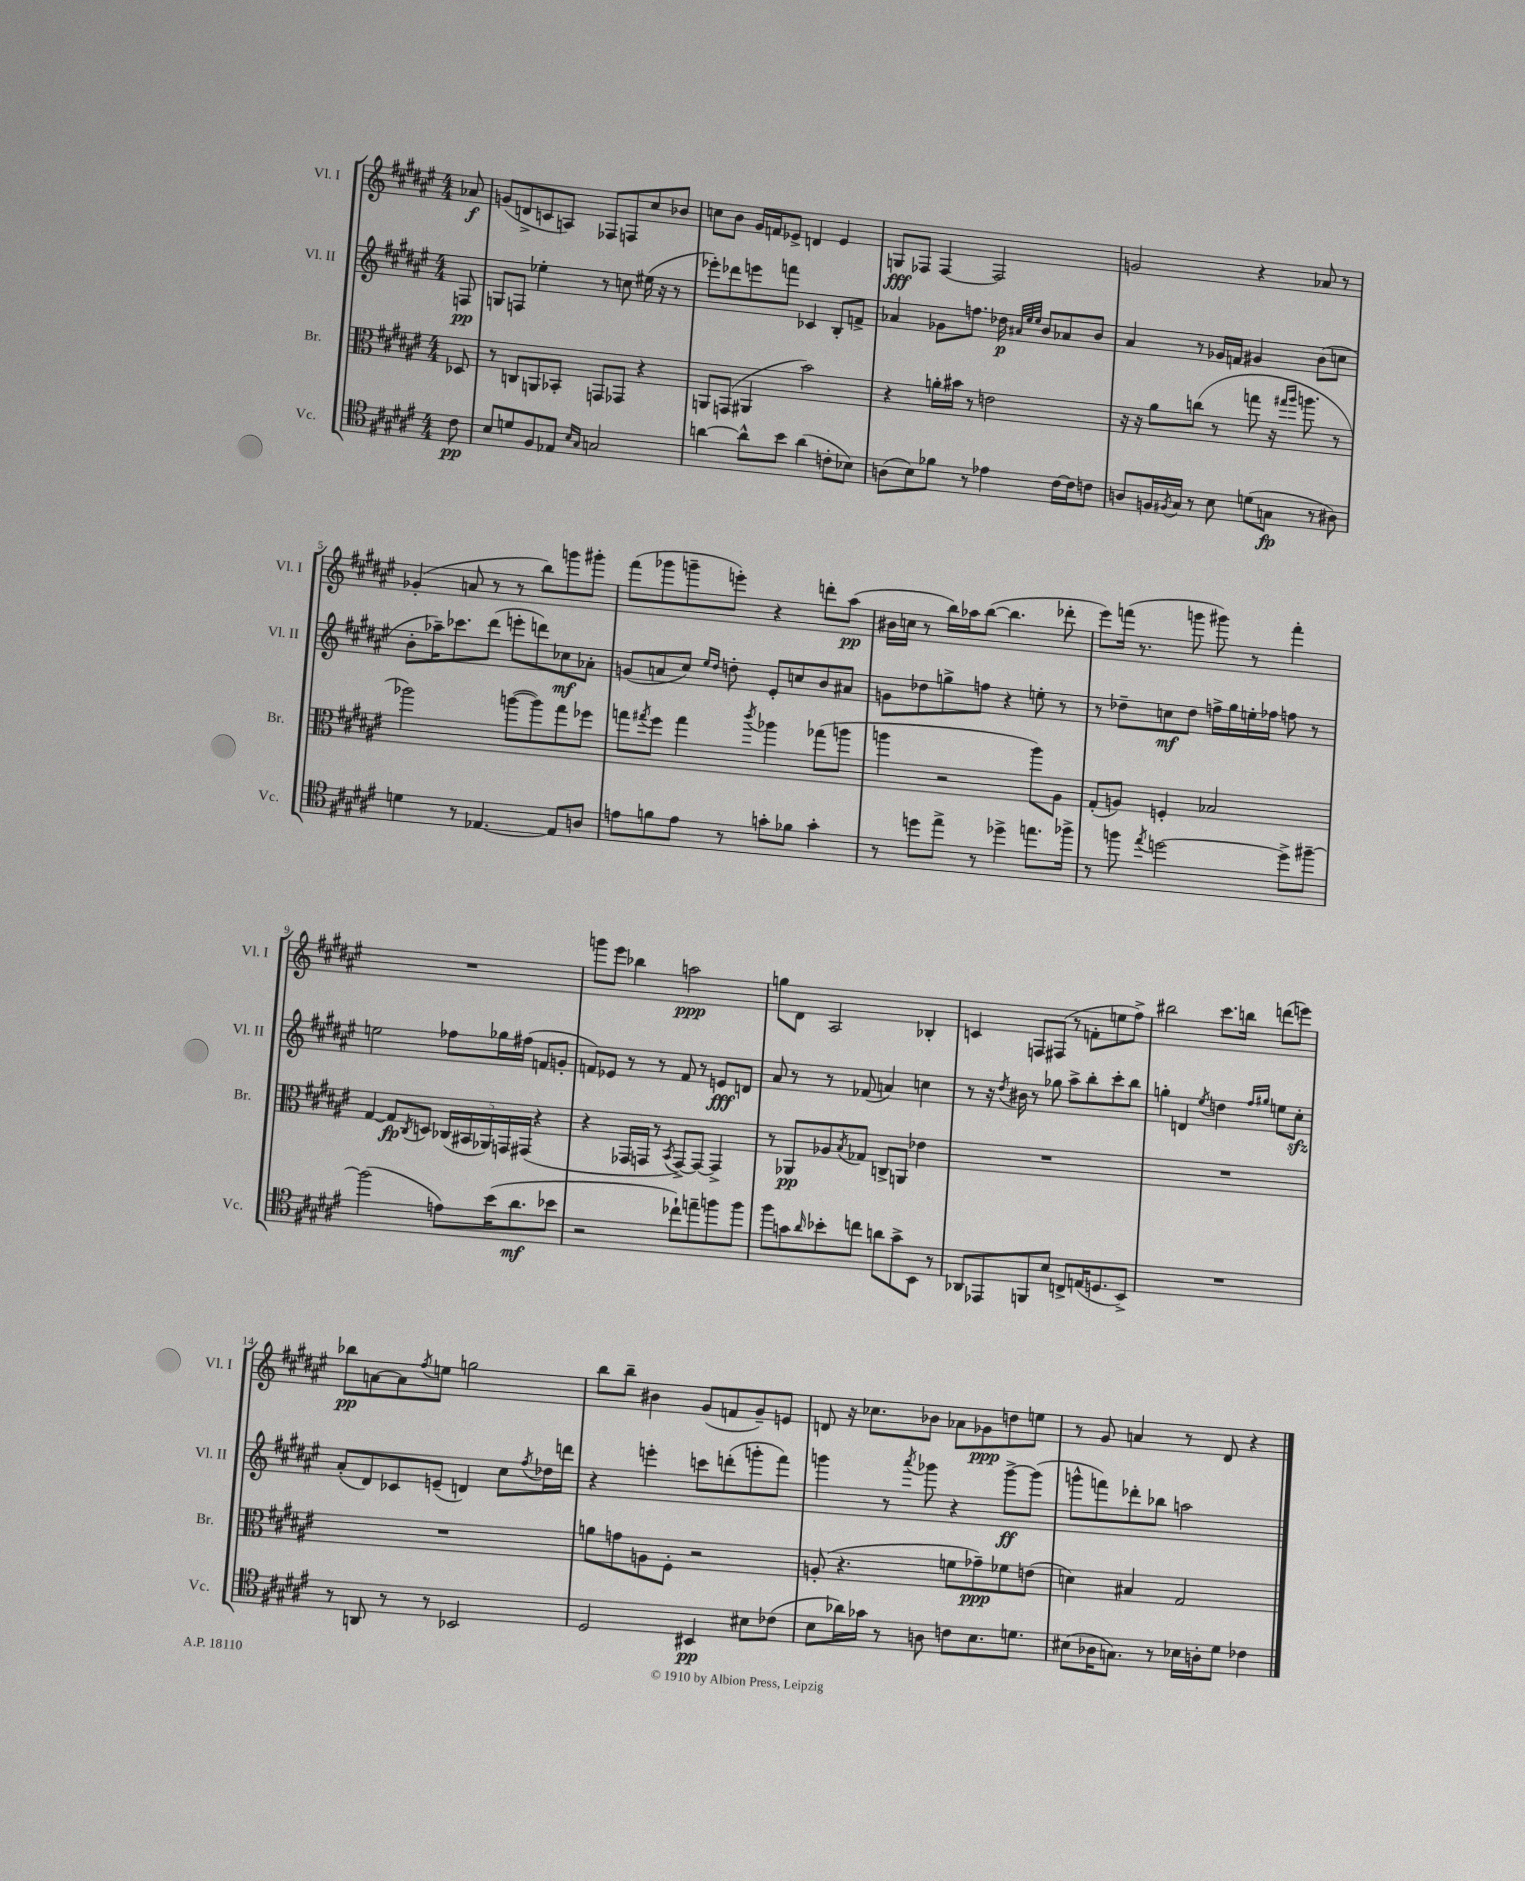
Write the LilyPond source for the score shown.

<<
\new StaffGroup <<
\new Staff = "s0" \with { instrumentName = "Vl. I" shortInstrumentName = "Vl. I" } {
    \clef treble \key fis \major \numericTimeSignature \time 4/4 \partial 8
    aes'8\f |
    g'8( d'8-> c'8 a8) fes8 f8 cis''8 bes'8 |
    c''8 b'8 gis'16 f'16 ees'8-> d'4 ees'4 |
    g8\fff fes8 fes4~ fes2 |
    g'2 r4 aes'8 r8 |
    ges'4-.( a'8 r8 r8 b''8) g'''8 gis'''8-. |
    fis'''8( ges'''8 g'''8-- e'''8-.) r4 d'''8-. ais''8\pp( |
    bis'16 c''16 r8 b''16) aes''16 b''8~( b''4. des'''8-. |
    eis'''8) f'''16( r8. g'''8 gis'''8) r8 f'''4-. |
    R1 |
    g'''8 eis'''8 bes''4 a''2\ppp |
    g''8 dis'8 ais2 bes4-. |
    c'4 f8 fis8( r8 f'8-. e''8 fis''8->) |
    bis''2 cis'''8. b''16 d'''8( e'''8) |
    bes''8\pp a'8~ a'8 \acciaccatura { fis''8 } e''8 g''2 |
    b''8 b''8-- bis'4 gis'8( f'8 gis'8--) e'8 |
    d'8 r16 ces''8. bes'8 aes'8 ges'8\ppp d''8 e''8 |
    r8 gis'8 a'4 r8 dis'8 r4 \bar "|." |
}
\new Staff = "s1" \with { instrumentName = "Vl. II" shortInstrumentName = "Vl. II" } {
    \clef treble \key fis \major \numericTimeSignature \time 4/4 \partial 8
    f8\pp |
    g8 f8 ees''4-. r8 c''8 eis''16( r16 r8 |
    ees'''8-.) des'''8 e'''8 f'''8 ces'4 b8-. f'8-> |
    aes'4 ges'8 f''8. des''16\p \grace { ais'32 eis''32 eis''32 } b'8 aes'8 b'8 |
    ais'4 r8 ges'16 f'16 gis'4 b'8( c''8 |
    b'8-. aes''16--) ces'''8. dis'''8( e'''8-. d'''8) ces''8\mf aes'8-. |
    g'8( a'8 cis''8) \grace { eis''16 dis''16 } d''8-. eis'8-. c''8 b'8 ais'8 |
    g'8 des''8 g''8-> f''8 r4 e''8-. r8 |
    r8 des''8-- c''8\mf des''8 f''16-> gis''16 e''16-. fes''16 f''8 r8 |
    e''2 fes''8 ges''16 fis''16( f'8 g'8-. |
    f'8) ees'8 r8 r8 f'8 r8 e'8\fff d'8 |
    ais'8 r8 r8 fes'8( a'4) c''4 |
    r8 r16 \acciaccatura { dis''8 } bis'16 r8 ges''8 ais''8-> b''8-. cis'''8-. b''8 |
    g''4-. d'4 \acciaccatura { eis''8 } d''4 \grace { fis''16 gis''16 } e''8 cis''8-.\sfz |
    ais'8-.( dis'8) ces'8 e'8--( d'4) cis''8 \acciaccatura { fis''8 } des''16 d'''16 |
    r4 e'''4-. c'''8 d'''8-.( g'''8-. fis'''8) |
    g'''4 r8 \acciaccatura { ais'''8 } ges'''8 r4 ges'''8~->\ff ges'''8( |
    g'''8-^ f'''8) des'''8-. bes''8 a''2 \bar "|." |
}
\new Staff = "s2" \with { instrumentName = "Br." shortInstrumentName = "Br." } {
    \clef alto \key fis \major \numericTimeSignature \time 4/4 \partial 8
    des8 |
    r8 c8 a,8 bes,8-. g,8 ges,8 r4 |
    a,8 g,8( ais,4 b'2) |
    r4 a'16-. bis'16 r8 e'2 |
    r16 r16 ais'8 c''8( r8 g''8 r16 \grace { gis''16 ais''16 } a''8. r8 |
    aes''2) a''8~( a''8) gis''8 fes''8 |
    g''8 \acciaccatura { gis''8 } fis''8 gis''4 \acciaccatura { cis'''8 } aes''4 ges''8( a''8 |
    a''4 r2 a''8) ais8 |
    gis8-.( a8) f4-. bes2 |
    gis4~ gis8\fp \acciaccatura { cis8 } d8 \tuplet 5/4 { ces16( bis,16 aes,16) g,16 gis,16( } r4 |
    r4 ges,16 g,16 r8 \acciaccatura { b,8 } g,8~->) g,8~ g,4-> |
    r8 aes,8\pp aes8 \acciaccatura { b8 } ges8 c8-> a,8 ees'4 |
    R1 |
    R1 |
    R1 |
    a'8 g'8 a8 fis8-. r2 |
    a8-.( r4. f'8 ges'8--\ppp) fes'8 e'8( |
    d'4) bis4 gis2 \bar "|." |
}
\new Staff = "s3" \with { instrumentName = "Vc." shortInstrumentName = "Vc." } {
    \clef tenor \key fis \major \numericTimeSignature \time 4/4 \partial 8
    cis'8\pp |
    b8 d'8 fis8 ees8 \grace { b16 gis16 } g2 |
    a'4~ a'8-^ b'8 a'4( c'8-. bes8) |
    a8( b8) fes'8 r8 ees'4 cis'16~ cis'16 c'8 |
    a8 f16 \acciaccatura { fis8 } gis16 r8 b8 d'8( g8\fp r8 ais8) |
    d'4 r8 ees4.~ ees8 a8 |
    e'8 f'8 e'8 r8 g'8-. fes'8 g'4-. |
    r8 d''8 eis''8-> r8 des''4-> e''8. fes''16-> |
    r8 f''8 \acciaccatura { eis''8 } d''2~ d''8-> fis''8~-- |
    fis''2( e'8) b'16( ais'8.\mf bes'8 |
    r2 ces''8-!) e''8-- f''8 f''8 |
    fis''8 g'8 \grace { ais'16 } bes'8-. c''8 a'8 g'8-> b,8 r8 |
    aes,8 ees,8 f,8 b8 c8-> e16( d8. b,8->) |
    R1 |
    r8 a,8 r8 r8 bes,2 |
    dis2 bis,4\pp bis8 ces'8( |
    b8 aes'16) ges'16 r8 a8 c'8 b8. d'8. |
    bis8( aes16 g8.) r8 bes16 a16-. dis'8 ces'4 \bar "|." |
}
>>
>>
